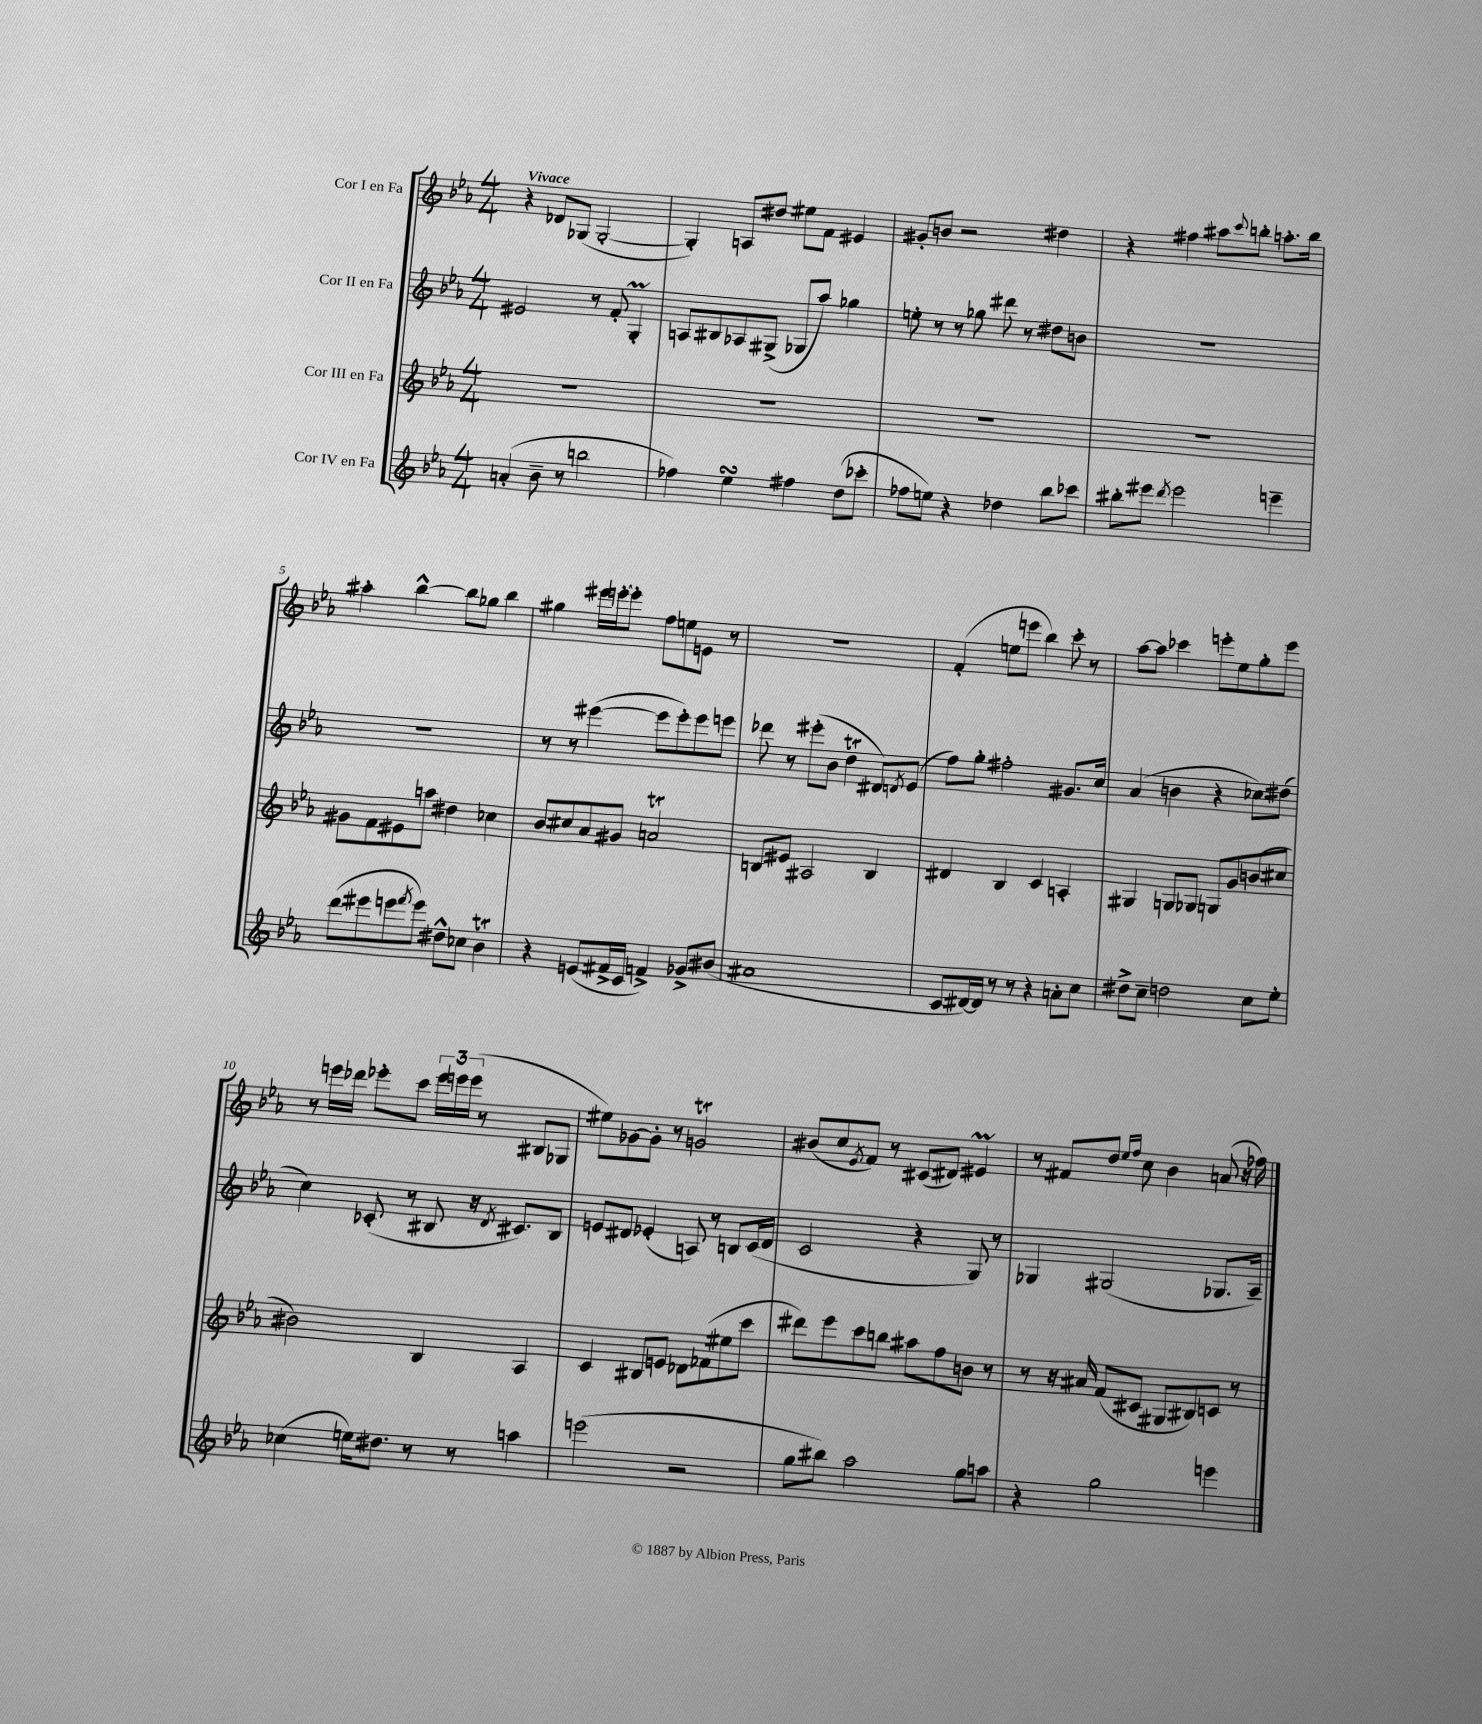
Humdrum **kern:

**kern	**kern	**kern	**kern
*staff4	*staff3	*staff2	*staff1
*clefG2	*clefG2	*clefG2	*clefG2
*k[b-e-a-]	*k[b-e-a-]	*k[b-e-a-]	*k[b-e-a-]
*M4/4	*M4/4	*M4/4	*M4/4
(4a'/	1r	2e#/	4r
8b-~\	.	.	8d-/L
8r	.	.	(8G-/J
2bb\	.	8r	[2G-'/
.	.	8f'/	.
.	.	4G'/	.
=	=	=	=
4ff-\)	1r	8A/L	4G-'/])
.	.	8B#/	.
4ee-\	.	8A-/	8A/L
.	.	(8G#^/J	8dd#/J
4ff#\	.	8G-/L	8ee#\L
.	.	8aa-/J)	8f\J
(8dd\L	.	4gg-\	4e#/
8ccc-'\J	.	.	.
=	=	=	=
8ff-\L	1r	8ee'\	8g#'/L
8ee\J)	.	8r	8b/J
4r	.	8r	2r
.	.	8gg-\	.
4dd-\	.	8ddd#\	.
.	.	8r	.
8bb-\L	.	8dd#\L	4dd#\
8ccc-\J	.	8b\J	.
=	=	=	=
8bb#'\L	1r	1r	4r
8eee#\J	.	.	.
8qddd/	.	.	.
2eee#\	.	.	4ff#\
.	.	.	8aa#\L
.	.	.	8qqccc/
.	.	.	8bb'\J
4eee~\	.	.	8.aa'\L
.	.	.	16bb\Jk
=	=	=	=
(8ddd\L	8g#\L	1r	4aa#'\
8eee#\	8f\	.	.
8eee\	8e#\	.	[4bb-^^\
8qfff/	.	.	.
8eee\J)	8aa\J	.	.
8dd#^^\L	4dd#\	.	8bb-\]L
8cc-\J	.	.	8gg-\J
4b-\	4cc-\	.	4bb-\
=	=	=	=
4r	8b-/L	8r	4gg#\
.	8cc#/	8r	.
(8e/L	8a-/	([4eee#\	16eee#\LL
.	.	.	[16eee'\J
16f#^/L	8g#/J	.	8eee'\]J
16c/JJ	.	.	.
4f^/)	2a/	8eee#\]L	8ff\L
.	.	8eee#'\)	8ee\
8g-^/L	.	8eee#\	8e\J
(8b#/J	.	8eee\J	8r
=	=	=	=
1a#	8B/L	8ddd-\	1r
.	8e#/J	8r	.
.	2A#/	(8eee#'\L	.
.	.	8b-\J	.
.	.	4dd\	.
.	4B/	8d#/L)	.
.	.	8qd/	.
.	.	(8e-/J	.
=	=	=	=
8c/L	4d#/	8ff\L)	(4f'/
[16d#/L)	.	8gg'\J	.
16d#/]JJ	.	.	.
8r	4B-/	2ff#'\	8ee\L
8r	.	.	8eee\J
4r	4c/	.	4bb-\)
8a'\L	4A'/	8.g#/L	8ccc'\
8cc\J	.	.	8r
.	.	16cc/Jk	.
=	=	=	=
8dd#^\L	4G#/	(4a-/	[8aa-\L
8cc~\J	.	.	8aa-\]J
2dd\	8G/L	4b\	4ccc-\
.	8G-/J	.	.
.	8G/L	4r	8eee'\L
.	8g/	.	8ee-\
8cc\L	(8b/	8cc-\L)	8gg'\
8ee-'\J	8cc#/J	(8dd#\J	8eee\J
=	=	=	=
(4cc-\	2b#\)	4cc\)	8r
.	.	.	16eee\LL
.	.	.	16ddd-\JJ
16ee\LK)	.	(8c-'/	8eee-'\L
8.dd#\J	.	.	.
.	.	8r	8ccc\J
8r	4B-/	8B#/	24eee-\LL
.	.	.	24eee\
.	.	.	(24eee\JJ
8r	.	16r	8r
.	.	8qd/	.
.	.	8.c#/L)	.
4aa\	4A-/	.	8B#/L
.	.	8B#/J	8G-/J
=	=	=	=
(2eee\	4c/	8e/L	8ee#\L)
.	.	8d#/J	[8g-\
.	8B#/L	(4e-'/	8g-'\]J
.	8e/J	.	8r
2r	8d-\L	8A/)	2g/
.	(8f-\	8r	.
.	8ee#\	8B/L	.
.	8ccc\J	(16c/L	.
.	.	16d#/JJ	.
=	=	=	=
8gg\L	8ddd#\L)	2c/	(8b#/L
8bb#\J)	8eee-\	.	8cc/
.	.	.	8qe-/
2aa-\	8ccc\	.	8f/J)
.	8bb\J	.	8r
.	8aa#\L	4r	(8c#/L
.	8ff\	.	8d#/J)
8gg\L	8b\J	8G/)	4e#/
8aa\J	8r	8r	.
=	=	=	=
4r	8r	4G-/	8r
.	16r	.	8f#/L
.	16a#/	.	.
2gg\	(8f/L	(2G#/	8dd/J
.	.	.	16qqee-/LL
.	.	.	16qqff/JJ
.	8c#/J	.	8cc\
.	8G#/L	.	4b-\
.	8B#/)	.	.
4eee\	8c/J	8.G-/L	(8a/
.	8r	.	16r
.	.	16A-~/Jk)	16ff-\)
==	==	==	==
*-	*-	*-	*-
